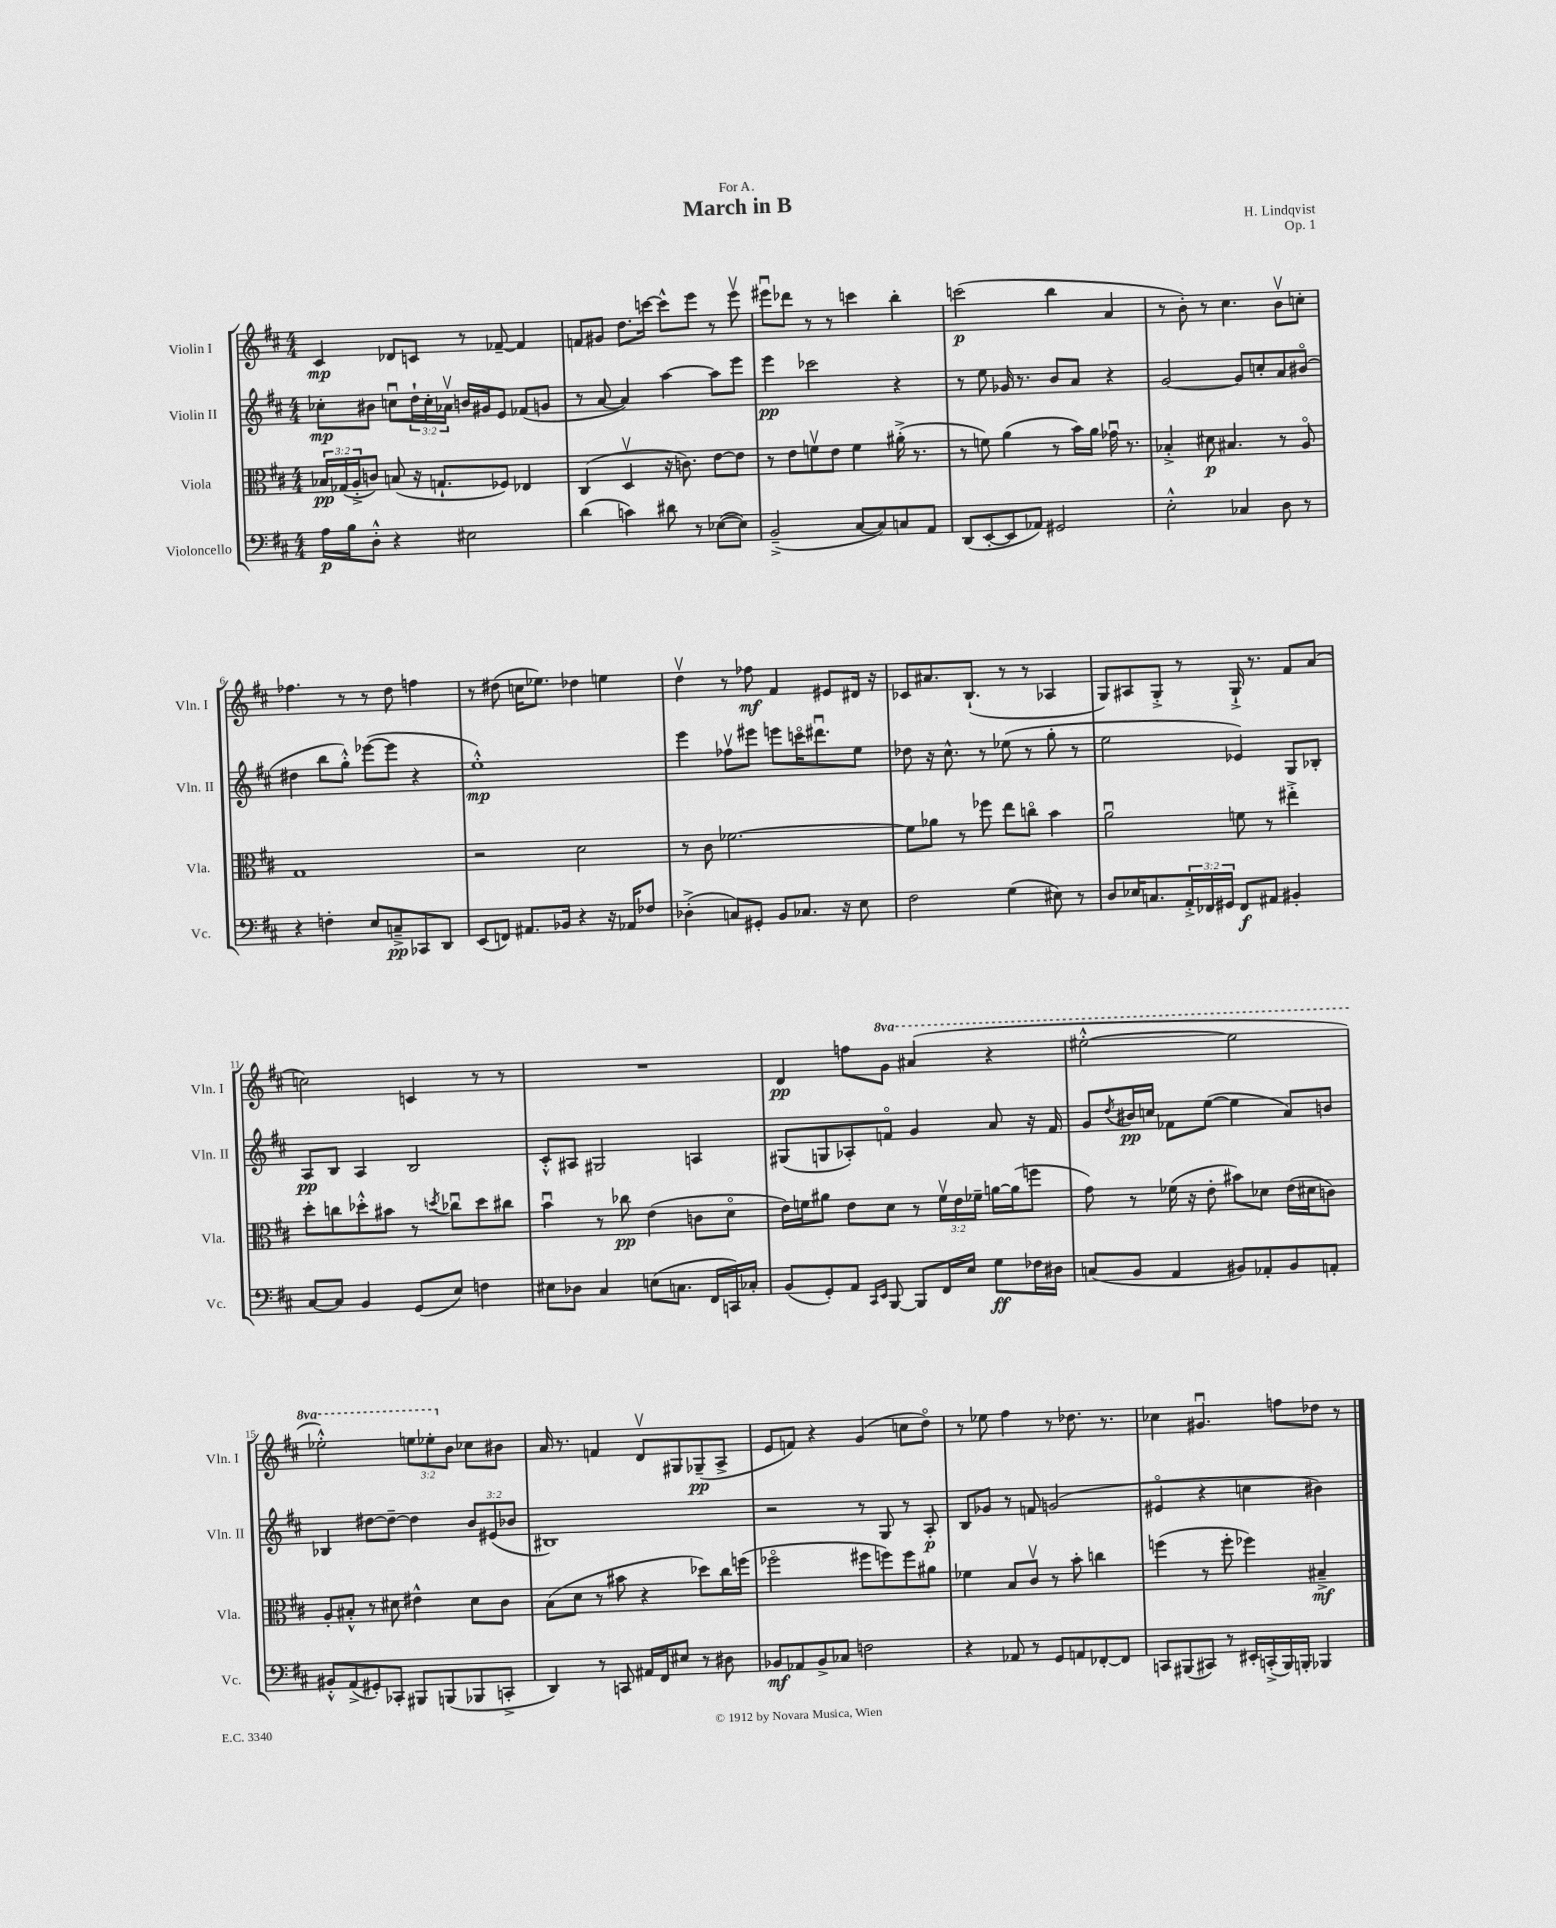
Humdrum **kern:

**kern	**kern	**kern	**kern
*staff4	*staff3	*staff2	*staff1
*clefF4	*clefC3	*clefG2	*clefG2
*k[f#c#]	*k[f#c#]	*k[f#c#]	*k[f#c#]
*M4/4	*M4/4	*M4/4	*M4/4
16A\LL	24B-/LL	8cc-'\L	4c#/
.	(24G-/	.	.
16B\J	.	.	.
.	24A'^/J	.	.
8D'^^\J	8c/J)	8b#\J	.
4r	(8B/	8ccu\L	8d-/L
.	16r	24dd`\L	8c/J
.	.	24cc'\	.
.	8.G`/L	.	.
.	.	24a-v\JJ	.
2E#\	.	16b/LL	8r
.	.	16g#/J	.
.	8F-/J)	8e/J	[8f-~/
.	4E-/	(8f-/L	4f-/]
.	.	8g/J	.
=	=	=	=
(4d\	(4C#/	8r	8f/L
.	.	[8a/	8g#/J
4c\)	4Dv/	4a/])	8.dd\L
.	.	.	[16ccc\Jk
8d#\	16r	[4aa\	8ccc^^\]L
.	8.c\)	.	.
8r	.	.	8eee\J
([8E-\L	[8e\L	8aa\]L	8r
8E-\]J)	8e\]J	8eee\J	8eeev\
=	=	=	=
(2BB~^/	8r	4eee\	8eee#u\L
.	8e\L	.	8ddd-\J
.	8fv\	2ccc-\	8r
.	8e\J	.	8r
[8C#/L	4f\	.	4ccc\
8C#/])	.	.	.
8C/	(16a#'^\	4r	4bb'\
.	8.r	.	.
8AA/J	.	.	.
=	=	=	=
(8DD/L	8r	8r	(2ccc\
[8EE'/	8f\)	8ee\	.
8EE/]	(4a\	16g-/	.
.	.	8.r	.
8AA-/J)	.	.	.
2GG#/	8r	8b/L	4bb\
.	16b\LL)	8a/J	.
.	16a\JJ	.	.
.	16g-u\	4r	4a/
.	8.r	.	.
=	=	=	=
2E'^^\	4B-'^/	[2g/	8r
.	.	.	8b'\)
.	8d#\	.	8r
.	4.B#/	.	4.cc#\
4C-/	.	8g/]L	.
.	.	8cc'/	.
8D\	8r	8a/	8bv\L
8r	8Ao/	(8b#o/J	8cc'\J
=	=	=	=
4r	1G	4dd#\	4.ff-\
4F'\	.	8bb\L	.
.	.	8gg'^^\J)	8r
8E/L	.	([8eee-\L	8r
8C~^/	.	8eee-\]J	8dd\
8CC-/	.	4r	4ff\
8DD/J	.	.	.
=	=	=	=
(8EE/L	2r	1ee'^^)	8r
8FF/J)	.	.	(8dd#\
8.AA#/L	.	.	16cc\LK
.	.	.	8.ee-\J)
16BB-/Jk	.	.	.
4r	2d\	.	4dd-\
16r	.	.	4ee\
16AA-/LK	.	.	.
8F-/J	.	.	.
=	=	=	=
(4D-'^\	8r	4eee\	4ddv\
.	8c#\	.	.
8C/L)	[2.f-\	8ff-v\L	8r
8GG#'/J	.	8eee#\J	8ff-\
8BB/L	.	8eee\L	4f#/
8.C-/J	.	16ccco\K	.
.	.	8.ddd#u\	.
.	.	.	8e#/L
16r	.	.	.
8E\	.	8ee\J	16d#/Jk
.	.	.	16r
=	=	=	=
2F#\	8f-\]L	8dd-\	8c-/L
.	8a-\J	16r	8.a#/
.	.	8.cc#^^\	.
.	8r	.	.
.	.	.	(8.B`/J
.	8ff-\	8r	.
(4G\	8ee\L	(8ee-\	8r
.	8cco\J	8r	8r
8E#\)	4b\	8gg'\	4A-/
8r	.	8r	.
=	=	=	=
8D/L	2au\	2ee\	8G/L)
16E-/K	.	.	8A#/
8.C/	.	.	.
.	.	.	8G'^/J
24AA'^/L	.	.	8r
24FF-/	.	.	.
24GG#/JJ	.	.	.
8FF-/L	8f\	4e-/)	16G`^/
.	.	.	8.r
8AA#/J	8r	.	.
4BB#'/	4ee#'^\	8G/L	8f#/L
.	.	8B-'/J	(8a/J
=	=	=	=
[8C#/L	8dd'\L	8A/L	2cc\)
8C#/]J	8cc\	8B/J	.
4BB/	8dd-'^^\	4A/	.
.	8b#\J	.	.
(8GG/L	8r	2B/	4c/
.	8qdd/	.	.
8E/J)	8cc-u\L	.	.
4F\	8dd\	.	8r
.	8cc#\J	.	8r
=	=	=	=
8E#\L	4bu\	8c#'^^/L	1r
8D-\J	.	8A#/J	.
4C#/	8r	2G#/	.
.	8cc-\	.	.
(8E\L	(4e\	.	.
8.C\J	.	.	.
.	8c\L	4A/	.
16FF#/LL	.	.	.
16CC/)	8do\J	.	.
16C-'/JJ	.	.	.
=	=	=	=
(8BB/L	16e\LL)	(8G#/L	4d/
.	16f\J	.	.
8GG'/)	8a#\J	8G/	.
8AA/J	8e\L	8A-'/)	8ff\L
16qqCC#/LL	.	.	.
16qqEE/JJ	.	.	.
[8BBB/	8d\J	8fo/J	8gg\J
8BBB/]L	8r	4g/	(4aa#/
16FF#/L	24fv\LL	.	.
.	24e\	.	.
16E/JJ	.	.	.
.	24f-~\JJ	.	.
8G\L	[16a\LL	8a/	4r
.	(16a\]J	.	.
16F-\L	8ff\J	16r	.
16D#\JJ	.	16f/	.
=	=	=	=
(8C/L	8g\)	8g/L	[2eee#'^^\
.	.	8qdd/	.
8BB/J	8r	16b#/L	.
.	.	16cc/JJ	.
4AA/	(16f-\	8f-\L	.
.	16r	.	.
.	8e'\	([8ee\J	.
8BB#/L)	8b#\L)	4ee\]	2eee#\]
8AA-'/	8d-\J	.	.
8BB#/	(16e\LL	8a/L)	.
.	16d#\J	.	.
8AA'/J	8c\J)	8b/J	.
=	=	=	=
8BB#'^^/L	8A'/L	4B-/	2eee-'^^\)
(8AA^/	8B#'^^/J	.	.
8GG#'/)	8r	[8dd#\L	.
8CC-'/J	8d#\	8dd#~\_J	.
8BBB#/L	4e#^^\	4dd#\]	12eee\L
.	.	.	12eee-'\
(8BBB/	.	.	.
.	.	.	12b\J
8BBB-/	8d#\L	12b/L	8cc-\L
.	.	(12e#/	.
8CC'^/J	8c#\J	.	8b#\J
.	.	12b-/J	.
=	=	=	=
4DD/)	(8B\L	1B#)	16a/
.	.	.	8.r
.	8d\J	.	.
8r	8r	.	4f/
8CC/	8b#\	.	.
16AA#/LL	4r	.	8dv/L
16FF#/J	.	.	.
8E#/J	.	.	8G#/
8r	8dd-\L)	.	(8G-~/
8D#\	16cc#\L	.	8A^/J
.	(16ff\JJ	.	.
=	=	=	=
8BB-/L	2ff-o\	2r	8e/L
8AA-/	.	.	8f/J)
8BB-^/	.	.	4r
8C-/J	.	.	.
2F\	8ff#\L	8r	(4g/
.	8ff\)	8G/	.
.	8ff\	8r	8cc\L
.	8a#\J	8A'/	8ddo\J)
=	=	=	=
4r	4f-\	8B/L	8r
.	.	8g-/J	8ee-\
8AA-/	8B/L	8r	4ff#\
8r	8c#v/J	8f/	.
8GG/L	8r	(2g/	8r
8AA/	8b'\	.	8.dd-\
[8FF-'/	4cc\	.	.
.	.	.	8.r
8FF-/]J	.	.	.
=	=	=	=
8CC/L	(4ff\	4e#o/	4cc-\
(8BBB#/	.	.	.
8CC#/J)	8r	4r	4.g#u/
8r	8ff'\	.	.
16EE#'/LL	4ff-\)	4cc\	.
(16CC'^/	.	.	.
16BBB#/)	.	.	8ff\L
16BBB'/JJ	.	.	.
4BBB-/	4B#~^/	4b#\)	8dd-\J
.	.	.	8r
==	==	==	==
*-	*-	*-	*-
